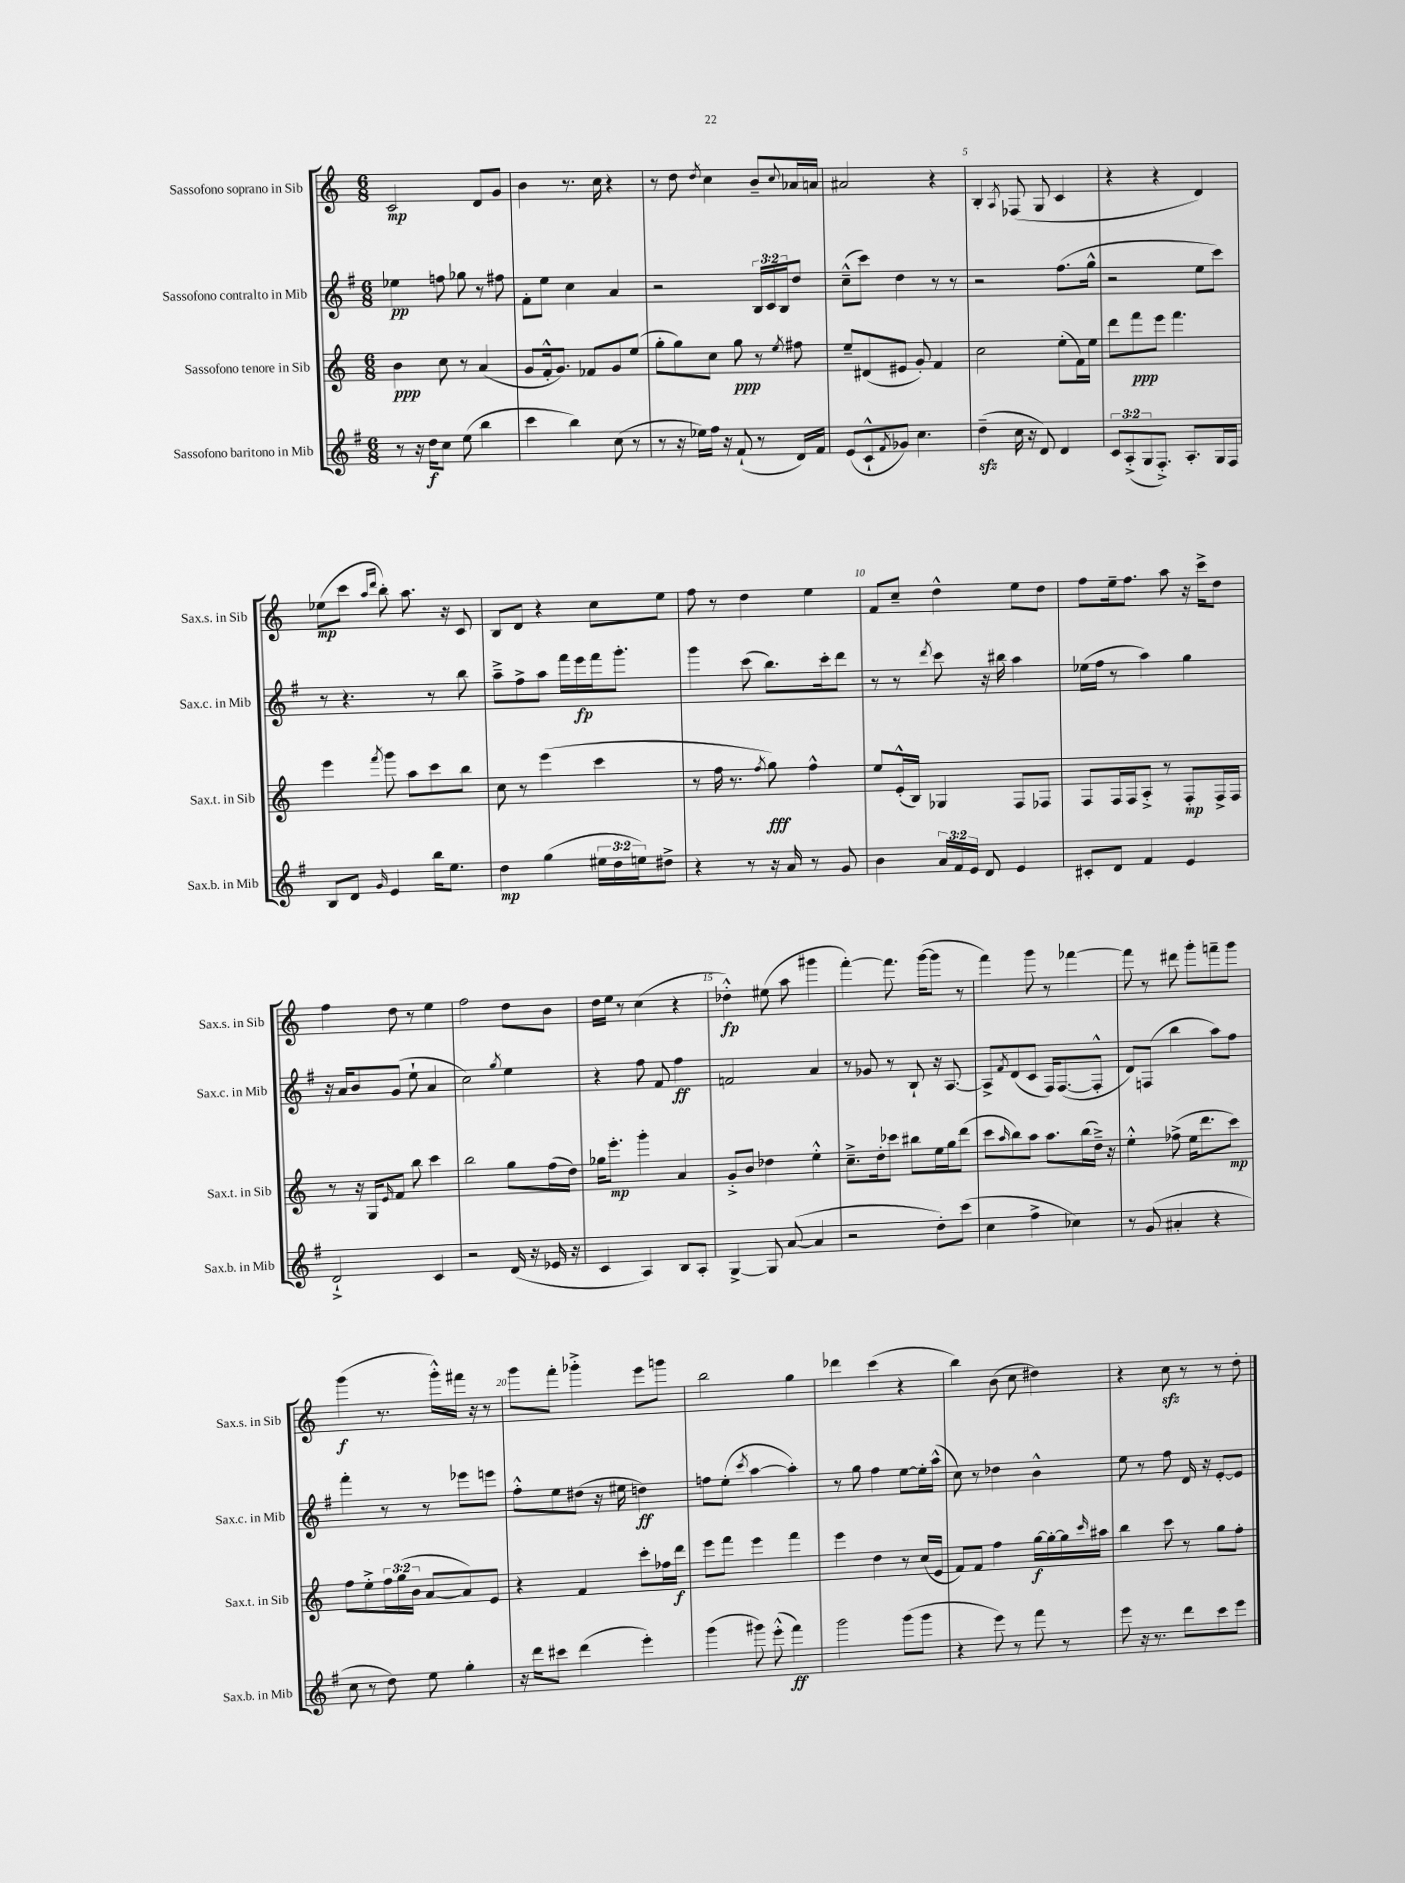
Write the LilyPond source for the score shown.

<<
\new StaffGroup <<
\new Staff = "s0" \with { instrumentName = "Sassofono soprano in Sib" shortInstrumentName = "Sax.s. in Sib" } {
    \clef treble \key c \major \numericTimeSignature \time 6/8
    c'2\mp d'8 g'8 |
    b'4 r8. c''16 r4 |
    r8 d''8 \acciaccatura { d''8 } c''4 b'8-- \appoggiatura { c''8 } aes'16 a'16 |
    ais'2 r4 |
    b4-. \acciaccatura { a8 } fes8( g8 c'4 |
    r4 r4 d'4) |
    ees''8\mp( c'''8 \grace { a''16 d'''16 } b''8-.) a''8. r16 c'8 |
    b8 d'8 r4 c''8 e''8 |
    f''8 r8 d''4 e''4 |
    f'8 c''8-- d''4-^ e''8 d''8 |
    f''8 e''16-- f''8. a''8 r16 c'''16-> d''8 |
    f''4 d''8 r8 e''4 |
    f''2 d''8 b'8 |
    d''16 e''16 r8 c''4( r4 |
    des''4-.-^\fp) eis''8( a''8 gis'''4 |
    f'''4~-.) f'''8. g'''16~( g'''8 r8 |
    f'''4) g'''8 r8 fes'''4~ |
    fes'''8 r8 dis'''8 g'''8-. f'''8-- g'''8 |
    g'''4\f( r8. g'''16-.-^) fis'''16 r16 r8 |
    g'''8 f'''8-. ges'''4-.-> e'''8 g'''8 |
    b''2 g''4 |
    des'''4 c'''4( r4 |
    b''4) b'8( c''8 dis''4) |
    r4 c''8\sfz r8 r8 d''8-. \bar "|." |
}
\new Staff = "s1" \with { instrumentName = "Sassofono contralto in Mib" shortInstrumentName = "Sax.c. in Mib" } {
    \clef treble \key g \major \numericTimeSignature \time 6/8 \override Staff.TupletNumber.text = #tuplet-number::calc-fraction-text
    ees''4\pp f''8 ges''8 r8 fis''8 |
    fis'8-. e''8 c''4 a'4 |
    r2 \tuplet 3/2 { b16 c'16 b16 } d''8 |
    c''8---^( c'''8) d''4 r8 r8 |
    r2 fis''8.( g''16-^ |
    r2 e''8 c'''8) |
    r8 r4. r8 b''8 |
    a''8---> fis''8-> a''8 fis'''16 e'''16\fp fis'''16 g'''8.-. |
    g'''4 c'''8( b''8.) c'''16-. d'''8 |
    r8 r8 \acciaccatura { d'''8 } c'''8 r16 bis''16 a''4 |
    ees''16( fis''16 r8 a''4) g''4 |
    r16 a'16 b'8 g'8( e''8-! a'4 |
    c''2) \acciaccatura { g''8 } e''4 |
    r4 fis''8 fis'8 fis''4\ff |
    f'2 a'4 |
    r8 ges'8 r8 b8-! r16 a8.~ |
    a8-> \acciaccatura { fis'8 } d'8( c'8 fis16) fis8.~( fis8-.-^ |
    d'8) f8( b''4 a''8) fis''8 |
    fis'''4-. r8 r8 ees'''8 e'''8 |
    fis''8-.-^ e''8 dis''8( r16 eis''16 d''4\ff) |
    f''8 e''8-.( \acciaccatura { c'''8 } a''4~ a''4-.) |
    r8 g''8 fis''4 e''8~ e''16-. a''16-^( |
    c''8) r8 des''4 b'4-^ |
    e''8 r8 fis''8 d'16 r16 e'8~-. e'8 \bar "|." |
}
\new Staff = "s2" \with { instrumentName = "Sassofono tenore in Sib" shortInstrumentName = "Sax.t. in Sib" } {
    \clef treble \key c \major \numericTimeSignature \time 6/8 \override Staff.TupletNumber.text = #tuplet-number::calc-fraction-text
    b'4\ppp c''8 r8 a'4( |
    g'8 f'16-.-^ g'8.) fes'8 g'8 e''8( |
    g''8-. g''8) c''8 g''8\ppp r8 \acciaccatura { e''8 } fis''8 |
    e''8-- dis'8( eis'8 g'8-.) f'4 |
    c''2 e''8-.( f'16) e''16 |
    d'''8 f'''8\ppp e'''8 f'''4. |
    e'''4 \acciaccatura { f'''8 } g'''8 a''8 c'''8 b''8 |
    c''8 r8 e'''4( c'''4 |
    r8 f''16 r8. \acciaccatura { f''8 } g''8\fff) f''4-^ |
    e''8 e'16-.-^( b16) ges4 f8 fes8 |
    f8 f16 f16 a8-.-> r8 f8-.\mp f16-> f16 |
    r8 r16 g16 \grace { e'16 } f'8 b''8 c'''4 |
    b''2 g''8 f''16( d''16) |
    ges''16 e'''8.-.\mp g'''4-. a'4 |
    g'8-.-> b'8 des''4 e''4-.-^ |
    c''8.---> d''16-. ces'''8 bis''8 e''16 g''16 d'''8( |
    c'''8 \grace { a''16 } b''8) a''8 a''8. b''16( d''16--->) r16 |
    e''4-.-^ fes''8->( e''16 d'''8. c'''8\mp) |
    f''8 e''8-.-> \tuplet 3/2 { f''16 g''16( b'16 } a'8~ a'8) e'8 |
    r4 f'4 c'''8-. fes''16 d'''16\f |
    e'''8 f'''8 e'''4 f'''4 |
    e'''4 d''4 r8 c''16( e'16 |
    f'8) f'8 f''4 g''16~\f g''16~-. g''16 \grace { c'''16 } ais''16 |
    b''4 c'''8 r8 g''8 f''8-. \bar "|." |
}
\new Staff = "s3" \with { instrumentName = "Sassofono baritono in Mib" shortInstrumentName = "Sax.b. in Mib" } {
    \clef treble \key g \major \numericTimeSignature \time 6/8 \override Staff.TupletNumber.text = #tuplet-number::calc-fraction-text
    r8 r16 d''16\f c''8 e''8( b''4 |
    c'''4 b''4) c''8( r8 |
    r8 r16 ees''16) fis''16 r16 fis'8-!( r8 d'16) fis'16 |
    e'8( c'8-!-^ \acciaccatura { fis'8 } ges'8) c''4. |
    d''4--\sfz( c''16 r16 d'8) d'4 |
    \tuplet 3/2 { c'8 a8-.->( g8 } fis8.-.->) a8.-. g16 fis16 |
    b8 d'8 \grace { g'16 } e'4 b''16 e''8. |
    d''4\mp g''4( \tuplet 3/2 { eis''16 d''16 e''16) } dis''8-> |
    r4 r8 r16 a'16 r8 g'8 |
    b'4 \tuplet 3/2 { a'16 fis'16 e'16 } d'8 e'4 |
    cis'8-. d'8 fis'4 e'4 |
    d'2-!-> c'4 |
    r2 d'16( r16 ees'16 r16 |
    c'4 a4) b8 a8-. |
    g4~-> g8 a'8~( a'4 |
    r2 d''8-.) c'''8( |
    c''4 fis''4-> ces''4) |
    r8 g'8( ais'4-. r4 |
    c''8 r8 d''8) e''8 g''4-. |
    r16 d'''16 cis'''8 d'''4( e'''4-.) |
    g'''4( gis'''8) e'''8-.-^( fis'''4\ff) |
    g'''2 g'''8( g'''8 |
    r4 e'''8) r8 fis'''8 r8 |
    e'''8 r16 r8. d'''8 c'''8 e'''8 \bar "|." |
}
>>
>>
\layout { \context { \Score \override BarNumber.break-visibility = ##(#f #t #t) barNumberVisibility = #(every-nth-bar-number-visible 5) } }
